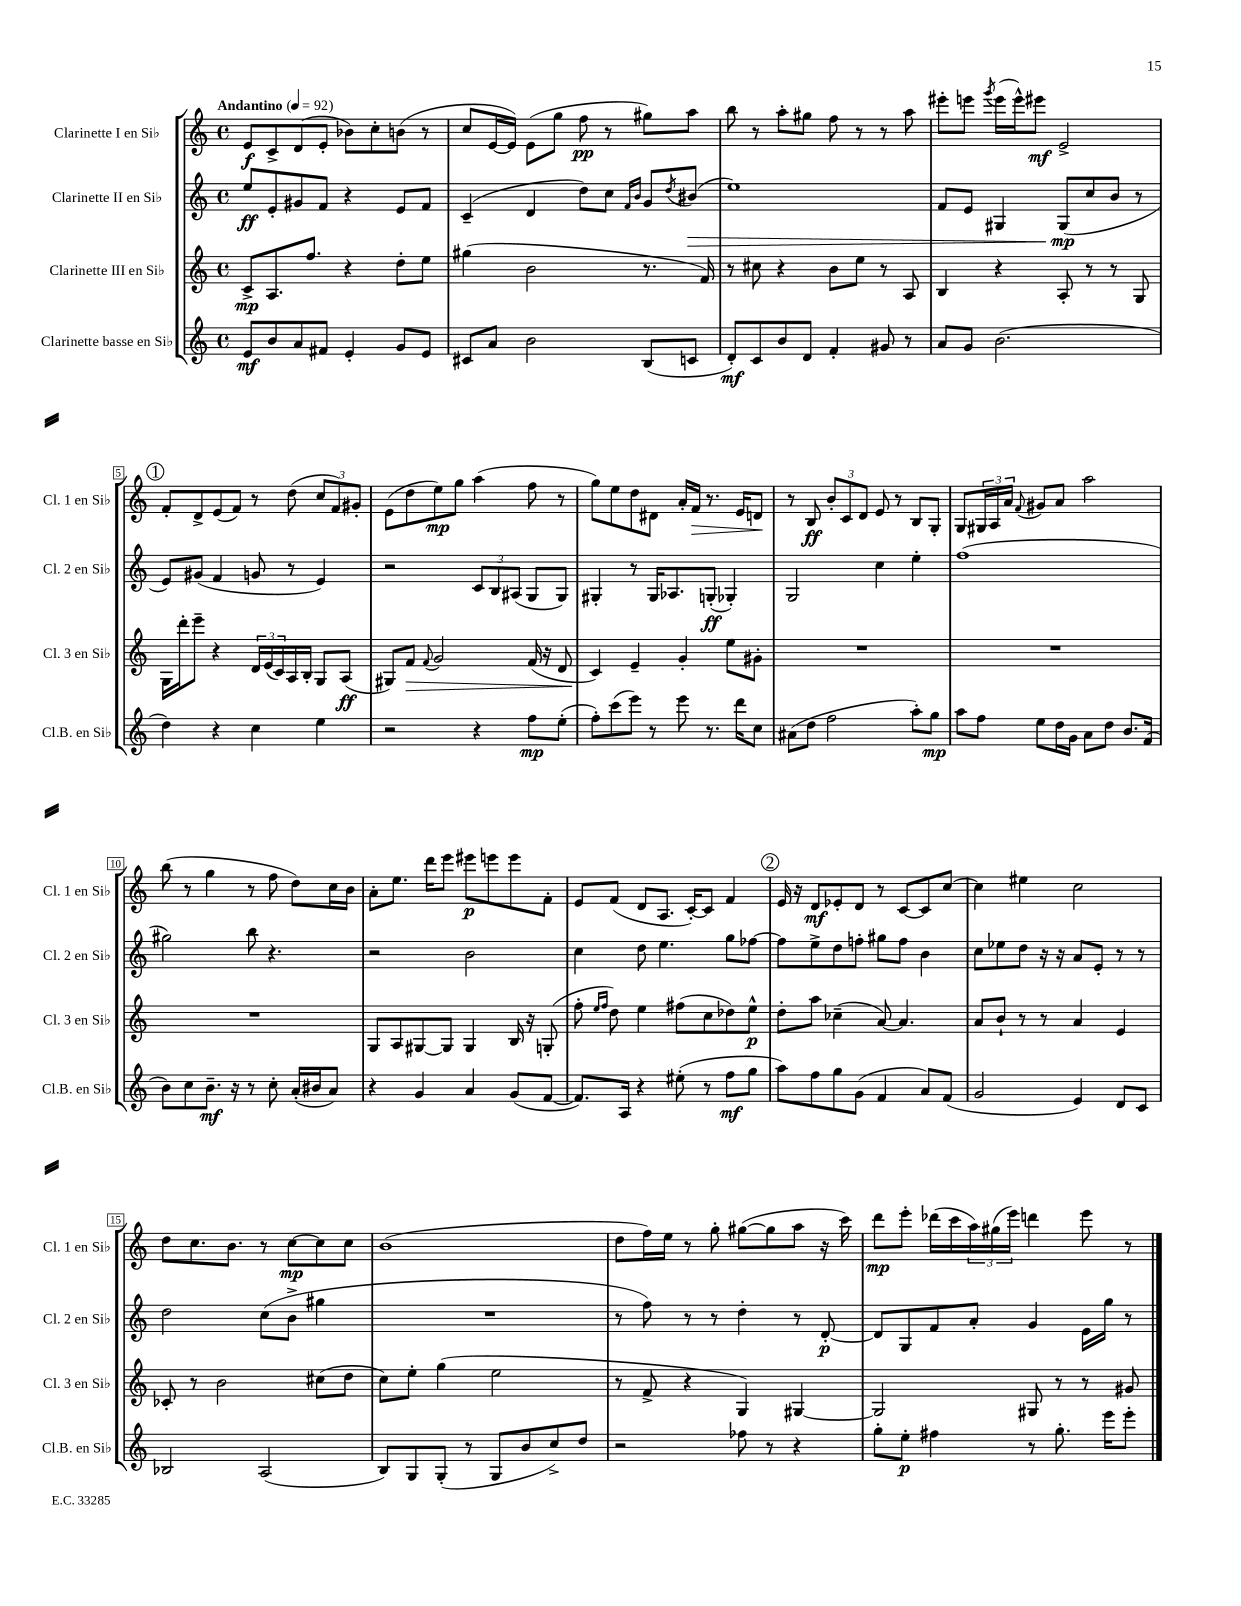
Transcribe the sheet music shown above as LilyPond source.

<<
\new StaffGroup <<
\new Staff = "s0" \with { instrumentName = "Clarinette I en Sib" shortInstrumentName = "Cl. 1 en Sib" } {
    \clef treble \key c \major \defaultTimeSignature \time 4/4 \tempo "Andantino" 4 = 92
    e'8\f c'8-> d'8( e'8-. bes'8) c''8-. b'8( r8 |
    c''8 e'16~ e'16) e'8( g''8 f''8\pp r8 gis''8) a''8 |
    b''8 r8 a''8-. gis''8 f''8 r8 r8 a''8 |
    eis'''8-. e'''8 \acciaccatura { g'''8 } e'''16( e'''16-^) eis'''8\mf e'2-> |
    \mark \markup { \circle "1" } f'8-. d'8-> e'8( f'8) r8 d''8( \tuplet 3/2 { c''8 f'8) gis'8-. } |
    e'8( d''8 e''8\mp) g''8 a''4( f''8 r8 |
    g''8) e''8 d''8 dis'8 a'16-. f'16\> r8. e'16 d'8\! |
    r8 b8\ff \tuplet 3/2 { b'8-. c'8 d'8 } e'8 r8 b8 g8-. |
    g8 \tuplet 3/2 { gis16 a16 a'16 } \appoggiatura { f'8 } gis'8 a'8 a''2 |
    b''8( r8 g''4 r8 f''8 d''8) c''16 b'16 |
    a'8-. e''8. d'''16 e'''8 eis'''8\p e'''8 e'''8 f'8-. |
    e'8 f'8( d'8 a8. c'16~-.) c'8 f'4 |
    \mark \markup { \circle "2" } e'16 r16 d'8\mf ees'8-. d'8 r8 c'8~ c'8 c''8~ |
    c''4 eis''4 c''2 |
    d''8 c''8. b'8. r8 c''8~\mp c''8 c''8 |
    b'1( |
    d''8 f''16) e''16 r8 g''8-. gis''8~( gis''8 a''8 r16 c'''16) |
    d'''8\mp e'''8-. des'''16( c'''16 \tuplet 3/2 { a''16) gis''16( e'''16) } d'''4 e'''8 r8 \bar "|." |
}
\new Staff = "s1" \with { instrumentName = "Clarinette II en Sib" shortInstrumentName = "Cl. 2 en Sib" } {
    \clef treble \key c \major \defaultTimeSignature \time 4/4
    e''8\ff e'8-. gis'8 f'8 r4 e'8 f'8 |
    c'4--( d'4 d''8) c''8 \grace { f'16 b'16 } g'8 \acciaccatura { d''8 } bis'8\>( |
    e''1) |
    f'8 e'8 gis4 gis8\mp\!( c''8 b'8 r8 |
    \mark \markup { \circle "1" } e'8) gis'8( f'4 g'8 r8 e'4) |
    r2 \tuplet 3/2 { c'8 b8 ais8( } g8 g8) |
    gis4-. r8 gis16 aes8. g8-.\ff( ges4-.) |
    g2 c''4 e''4-. |
    f''1( |
    gis''2) b''8 r4. |
    r2 b'2 |
    c''4 d''8 e''4. g''8 fes''8~ |
    \mark \markup { \circle "2" } fes''8 e''8-> d''8 f''8-. gis''8 f''8 b'4 |
    c''8 ees''8 d''8 r16 r16 a'8 e'8-. r8 r8 |
    d''2 c''8( b'8-> gis''4 |
    R1 |
    r8 f''8) r8 r8 d''4-. r8 d'8~-.\p |
    d'8 g8 f'8 a'8-. g'4 e'16 g''16 r8 \bar "|." |
}
\new Staff = "s2" \with { instrumentName = "Clarinette III en Sib" shortInstrumentName = "Cl. 3 en Sib" } {
    \clef treble \key c \major \defaultTimeSignature \time 4/4
    c'8->\mp a8. f''8. r4 d''8-. e''8 |
    gis''4( b'2 r8. f'16) |
    r8 cis''8 r4 b'8 e''8 r8 a8 |
    b4 r4 a8-. r8 r8 g8 |
    \mark \markup { \circle "1" } g16 d'''16-. e'''8-- r4 \tuplet 3/2 { d'16 e'16( c'16) } a16 b16-. g8 a8\ff( |
    gis8) f'8\> \appoggiatura { f'8 } g'2 f'16( r16 d'8 |
    c'4\!) e'4-- g'4-. e''8 gis'8-. |
    R1 |
    R1 |
    R1 |
    g8 a8 gis8~ gis8 gis4 b16 r16 g8-.( |
    f''8-. \grace { e''16 f''16 } d''8) e''4 fis''8( c''8 des''8) e''8-^\p |
    \mark \markup { \circle "2" } d''8-. a''8 ces''4--( a'8~) a'4. |
    a'8 b'8-! r8 r8 a'4 e'4 |
    ces'8-. r8 b'2 cis''8( d''8 |
    c''8) e''8-. g''4( e''2 |
    r8 f'8-> r4 g4) gis4~ |
    gis2 gis8 r8 r8 gis'8 \bar "|." |
}
\new Staff = "s3" \with { instrumentName = "Clarinette basse en Sib" shortInstrumentName = "Cl.B. en Sib" } {
    \clef treble \key c \major \defaultTimeSignature \time 4/4
    e'8\mf b'8 a'8 fis'8 e'4-. g'8 e'8 |
    cis'8 a'8 b'2 b8( c'8 |
    d'8-.\mf) c'8 b'8 d'8 f'4-. gis'8 r8 |
    a'8 g'8 b'2.( |
    \mark \markup { \circle "1" } d''4) r4 c''4 e''4 |
    r2 r4 f''8\mp e''8-.( |
    f''8-.) c'''8( e'''8) r8 e'''8 r8. d'''16 c''8 |
    ais'8( d''8 f''2 a''8-.) g''8\mp |
    a''8 f''8 e''8 d''16 g'16 a'8 d''8 b'8. f'16( |
    b'8) c''8 b'8.--\mf r16 r8 c''8-. a'16-.( bis'16 a'8) |
    r4 g'4 a'4 g'8( f'8~ |
    f'8.) a16 r4 eis''8-.( r8 f''8\mf g''8 |
    \mark \markup { \circle "2" } a''8) f''8 g''8 g'8( f'4 a'8) f'8( |
    g'2 e'4) d'8 c'8 |
    bes2 a2( |
    b8) g8 g8-.( r8 g8 b'8 c''8->) d''8 |
    r2 fes''8 r8 r4 |
    g''8-. e''8-.\p fis''4 r8 g''8.-. e'''16 e'''8-. \bar "|." |
}
>>
>>
\layout { \context { \Score \override BarNumber.stencil = #(make-stencil-boxer 0.1 0.3 ly:text-interface::print) } }
